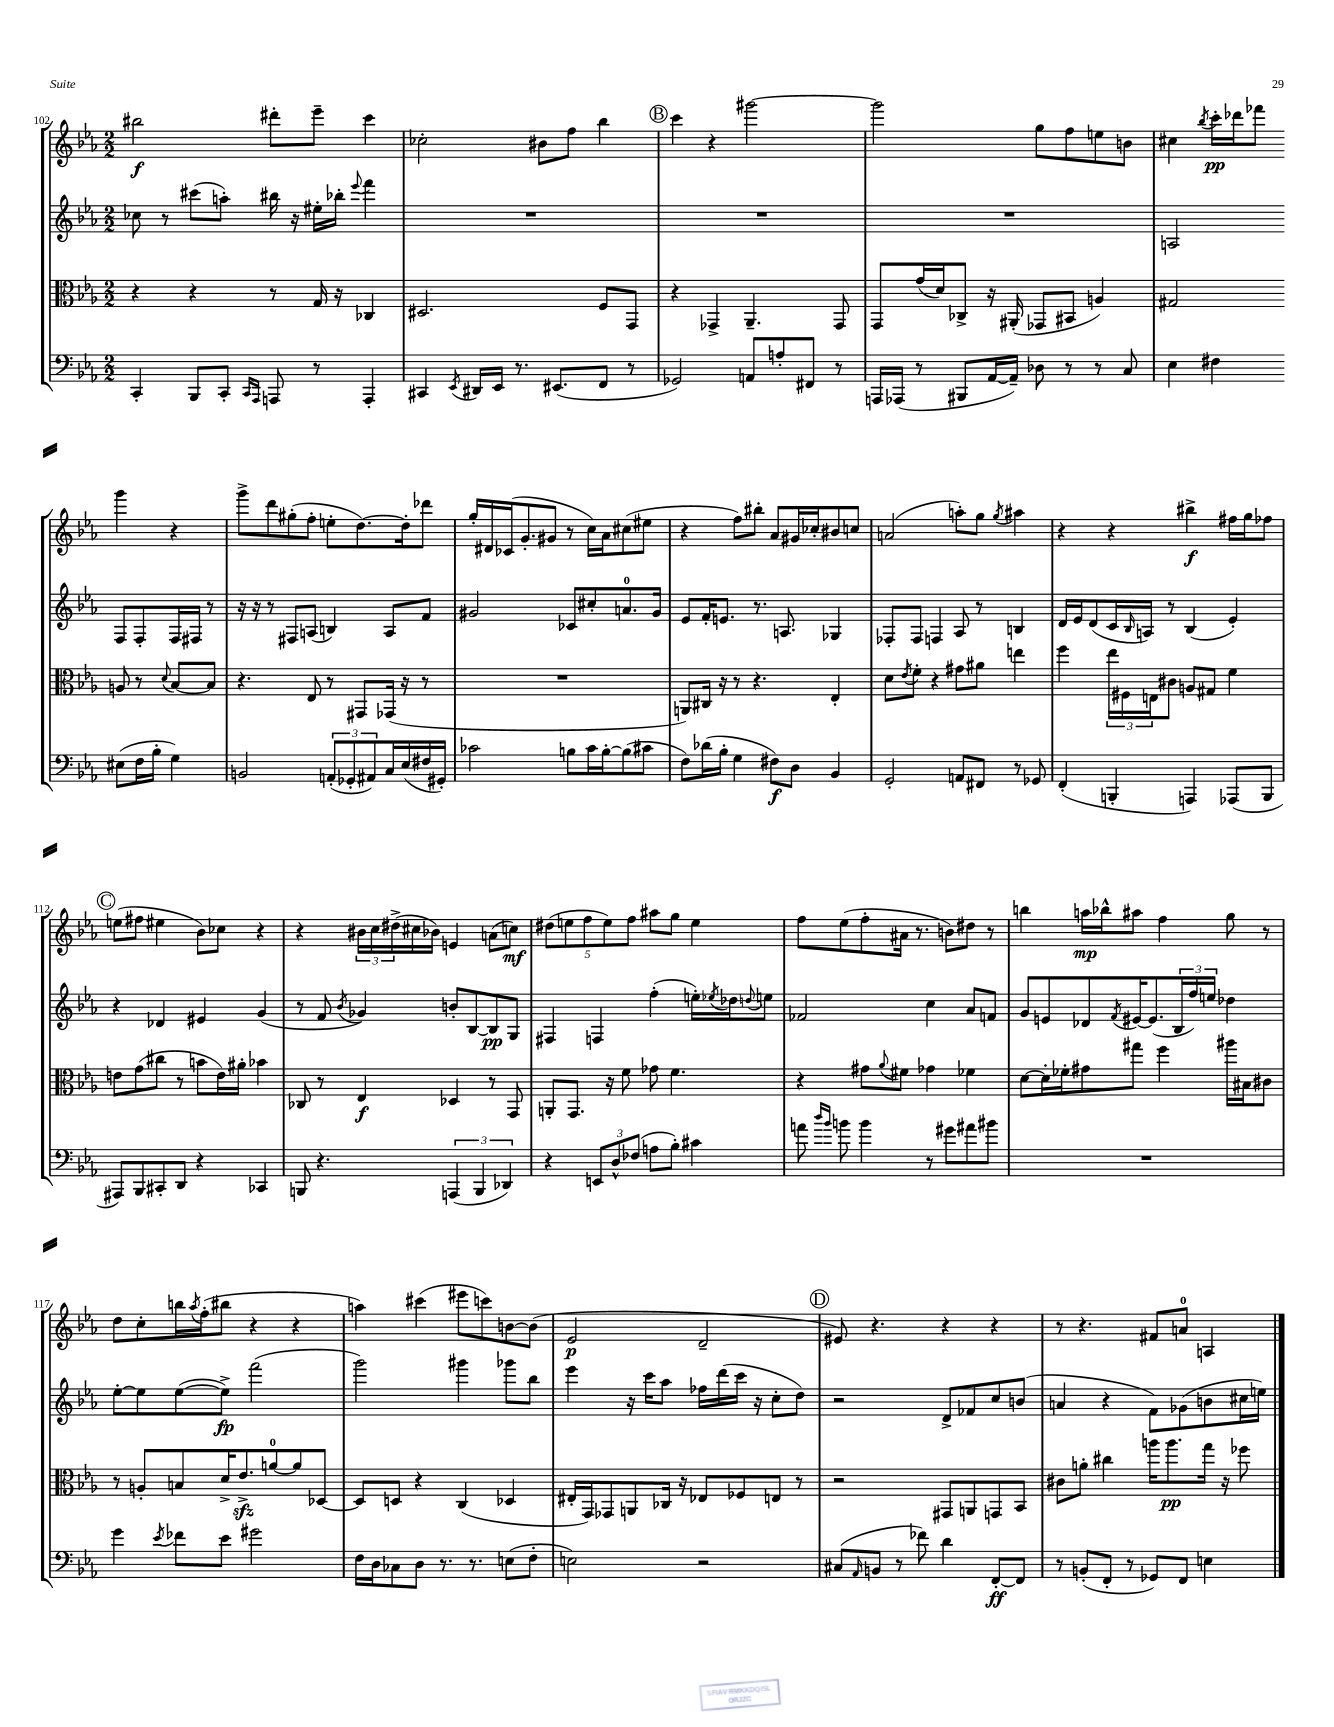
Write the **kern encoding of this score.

**kern	**kern	**kern	**kern
*staff4	*staff3	*staff2	*staff1
*clefF4	*clefC3	*clefG2	*clefG2
*k[b-e-a-]	*k[b-e-a-]	*k[b-e-a-]	*k[b-e-a-]
*M2/2	*M2/2	*M2/2	*M2/2
4CC'/	4r	8cc-\	2bb#\
.	.	8r	.
8BBB-/L	4r	(8ccc#\L	.
8CC'/J	.	8aa'\J)	.
16qqCC/LL	.	.	.
16qqAAA-/JJ	.	.	.
8AAA/	8r	16bb#\	8ddd#'\L
.	.	16r	.
8r	16G/	16ee#'\LL	8eee-~\J
.	16r	16bb-'\JJ	.
.	.	8qqeee-/	.
4AAA'/	4C-/	4fff\	4ccc\
=	=	=	=
4CC#/	2.D#/	1r	2cc-'\
8qEE-/	.	.	.
16DD#/LL	.	.	.
16EE-/JJ	.	.	.
8.r	.	.	.
.	.	.	8b#\L
(8.EE#/L	.	.	.
.	.	.	8ff\J
8FF/J	8F/L	.	4bb-\
8r	8GG/J	.	.
=	=	=	=
2GG-/)	4r	1r	4ccc\
.	4GG-^/	.	4r
8AA/L	4.AA-~/	.	[2ggg#\
8A'/	.	.	.
8FF#/J	.	.	.
8r	8GG-/	.	.
=	=	=	=
16AAA/LL	8GG/L	1r	2ggg#\]
(16AAA-/JJ	.	.	.
8r	(16g/L	.	.
.	16d/J)	.	.
8BBB#/L	8C-^/J	.	.
[16AA-/L	16r	.	.
16AA-~/]JJ)	(16AA#'/	.	.
8D-\	8GG-/L	.	8gg\L
8r	8BB#/J	.	8ff\
8r	4A/)	.	8ee\
8C/	.	.	8b\J
=	=	=	=
4E-\	2G#/	2A/	4cc#\
.	.	.	8qbb-/
4F#\	.	.	16ccc'\LL
.	.	.	16ddd-\J
.	.	.	8fff-\J
(8E#\L	8A/	8F/L	4ggg\
16F#\L	8r	8F'/	.
16B-'\JJ	.	.	.
.	8qqd/	.	.
4G\)	[8B-/L	16F/L	4r
.	.	16F#/JJ	.
.	8B-/]J	8r	.
=	=	=	=
2BB/	4.r	16r	8ggg^\L
.	.	16r	.
.	.	8r	8ddd\
.	.	8F#/L	(8gg#'\
.	8E-/	(8A/J	8ff'\J
(12AA'/L	8r	4B/)	8ee'\L
12GG-'/	.	.	.
.	8GG#/L	.	[8.dd\)
12AA#/)	.	.	.
16C/L	(16GG-/Jk	8A/L	.
(16E-/	16r	.	16dd'\]k
16F#/	8r	8f/J	8ddd-\J
16GG#'/JJ)	.	.	.
=	=	=	=
2c-\	1r	2g#/	16gg'/LL
.	.	.	16d#/
.	.	.	(16c-/J
.	.	.	8.g'/
.	.	.	8g#/J
8B\L	.	8c-/L	8r
16c-\L	.	8cc#'/	16cc\LL)
[16B'\J	.	.	16a-\J
(8B\]	.	8.a/	(8cc#\
8c#\J	.	.	8ee#\J
.	.	16g#/Jk	.
=	=	=	=
8F\L)	8AA/L)	8e-/L	4r
(16d-\L	16C#/Jk	16f'/K	.
16B-'\JJ	16r	8.e/J	.
4G\	8r	.	8ff\L)
.	4.r	8.r	8bb#'\J
8F#\L)	.	.	8a-/L
.	.	8.A/	.
8D\J	.	.	16g#/L
.	.	.	16cc-'/J
4BB-/	4E-'/	4G-/	8b#/
.	.	.	8cc/J
=	=	=	=
2GG'/	8d\L	8F-'/L	(2a/
.	8qe-/	.	.
.	8f'\J	8F-/J	.
.	4r	4F/	.
8AA/L	8g#\L	8A-/	8aa'\L)
8FF#/J	8a#\J	8r	8gg\J
.	.	.	8qgg/
8r	4ee\	4B/	4aa#\
8GG-/	.	.	.
=	=	=	=
(4FF'/	4ff\	16d/LL	4r
.	.	16e-/J	.
.	.	(8d/	.
4BBB'/	24ee-\LL	16c/L	4r
.	24F#\	.	.
.	.	16qqB-/	.
.	.	16A/JJ)	.
.	24E\J	.	.
.	8c#\J	8r	.
4AAA/)	8A/L	(4B-/	4bb#^\
.	8G#/J	.	.
(8AAA-/L	4f\	4e-'/)	16ff#\LL
.	.	.	16gg\J
8BBB/J	.	.	8ff-\J
=	=	=	=
8AAA#/L)	8e\L	4r	(8ee\L
8BBB-/	(8g\	.	8ff#\J
8CC#'/	8cc#\J	4d-/	4ee#\
8DD/J	8r	.	.
4r	8b\L	4e#/	8b-\L)
.	16e\L)	.	8cc-\J
.	16a#'\JJ	.	.
4CC-/	4b-\	(4g/	4r
=	=	=	=
8BBB/	8C-/	8r	4r
4.r	8r	8f/	.
.	.	8qb-/	.
.	4E-/	4g-/)	24b#\LL
.	.	.	24cc\
.	.	.	(24dd#^\
.	.	.	16cc#\
.	.	.	16b-\JJ)
(6AAA/	4D-/	8b'/L	4e/
.	.	[8B-/	.
6BBB/	.	.	.
.	8r	8B-/]	(8a\L
6DD-/)	.	.	.
.	8GG/	8G/J	8cc\J)
=	=	=	=
4r	8AA'/L	4F#/	(10dd#\L
.	.	.	10ee\
.	8.GG/J	.	.
.	.	.	10ff\
12EE/L	.	4F/	.
.	.	.	10ee\)
.	16r	.	.
12D^^/	.	.	.
.	8f\	.	.
.	.	.	10ff\J
(12F-/J	.	.	.
8A\L	8g-\	(4ff'\	8aa#\L
8B-'\J)	4.f\	.	8gg\J
4c#\	.	16ee'\LL)	4ee\
.	.	8qee-/	.
.	.	16dd-\J	.
.	.	8qqdd/	.
.	.	8ee\J	.
=	=	=	=
8a\	4r	2f-/	8ff\L
16qqdd/LL	.	.	.
16qqb-/JJ	.	.	.
8b\	.	.	(8ee-\
4b\	8g#\L	.	8ff'\
.	8qqa-/	.	.
.	8f#\J	.	16a#\Jk
.	.	.	8.r
8r	4g-\	4cc\	.
8g#\L	.	.	8b\L)
8a#\	4f-\	8a-/L	8dd#\J
8b#\J	.	8f/J	8r
=	=	=	=
1r	[8d\L	8g/L	4bb\
.	16d'\]L	8e/	.
.	16f-'\J	.	.
.	8g#\	8d-/	16aa\LL
.	.	.	16bb-^^\J
.	.	8qf/	.
.	8gg#\J	[16e#/K	8aa#\J
.	.	(8.e#/]	.
.	4ff\	.	4ff\
.	.	24B-/L	.
.	.	24ff/)	.
.	.	24ee/JJ	.
.	16aa#\LL	4dd-\	8gg\
.	16B#\J	.	.
.	8c#\J	.	8r
=	=	=	=
4g\	8r	[8ee-'\L	8dd\L
.	8A'/L	8ee-\]	8cc'\
8qe-/	.	.	.
8f-\L	8B/	([8ee-\	16bb\L
.	.	.	8qaa-/
.	.	.	(16ff'\J
8e-\J	16d^/K	8ee-^\]J)	8bb#\J
.	8.e-^/	.	.
2g#\	.	(2fff\	4r
.	[8a/	.	.
.	8a/]	.	4r
.	[8D-/J	.	.
=	=	=	=
16F\LL	8D-/]L	2ggg\)	4aa\)
16D\J	.	.	.
8C-\	8D/J	.	.
8D\J	4r	.	(4ccc#\
8.r	.	.	.
.	(4C/	4ggg#\	8eee#\L
8.r	.	.	.
.	.	.	8ccc\)
(8E\L	4D-/	8ggg-\L	[8b\
8F'\J	.	8bb-\J	(8b\]J
=	=	=	=
2E\)	16E#'/LL	4eee-\	2e-/
.	16GG/J)	.	.
.	8GG-/	.	.
.	8AA/	16r	.
.	.	16ccc\LK	.
.	16C-/Jk	8aa-\J	.
.	16r	.	.
2r	8E-/L	16ff-\LL	2d~/
.	.	(16ddd\	.
.	8F-/	16ccc\JJ	.
.	.	16r	.
.	8E/J	8cc'\L	.
.	8r	8dd\J)	.
=	=	=	=
(8C#/L	2r	2r	8e#/)
16qqAA-/	.	.	.
8BB/J	.	.	4.r
8r	.	.	.
8f-\)	.	.	.
4d\	8GG#/L	8d^/L	4r
.	8AA/	8f-/	.
[8FF'/L	8GG/	8cc/	4r
8FF/]J	8BB-/J	(8b/J	.
=	=	=	=
8r	8c#\L	4a/	8r
(8BB'/L	8a'\J	.	4.r
8FF'/J	4cc#\	4r	.
8r	.	.	.
8GG-/L)	16aa\LK	8f\L)	8f#/L
.	8.aa\	.	.
8FF/J	.	(8g-\	8a/J
4E\	16gg\Jk	8b\	4A/
.	16r	.	.
.	8ff-\	16cc#\L	.
.	.	16ee\JJ)	.
==	==	==	==
*-	*-	*-	*-
